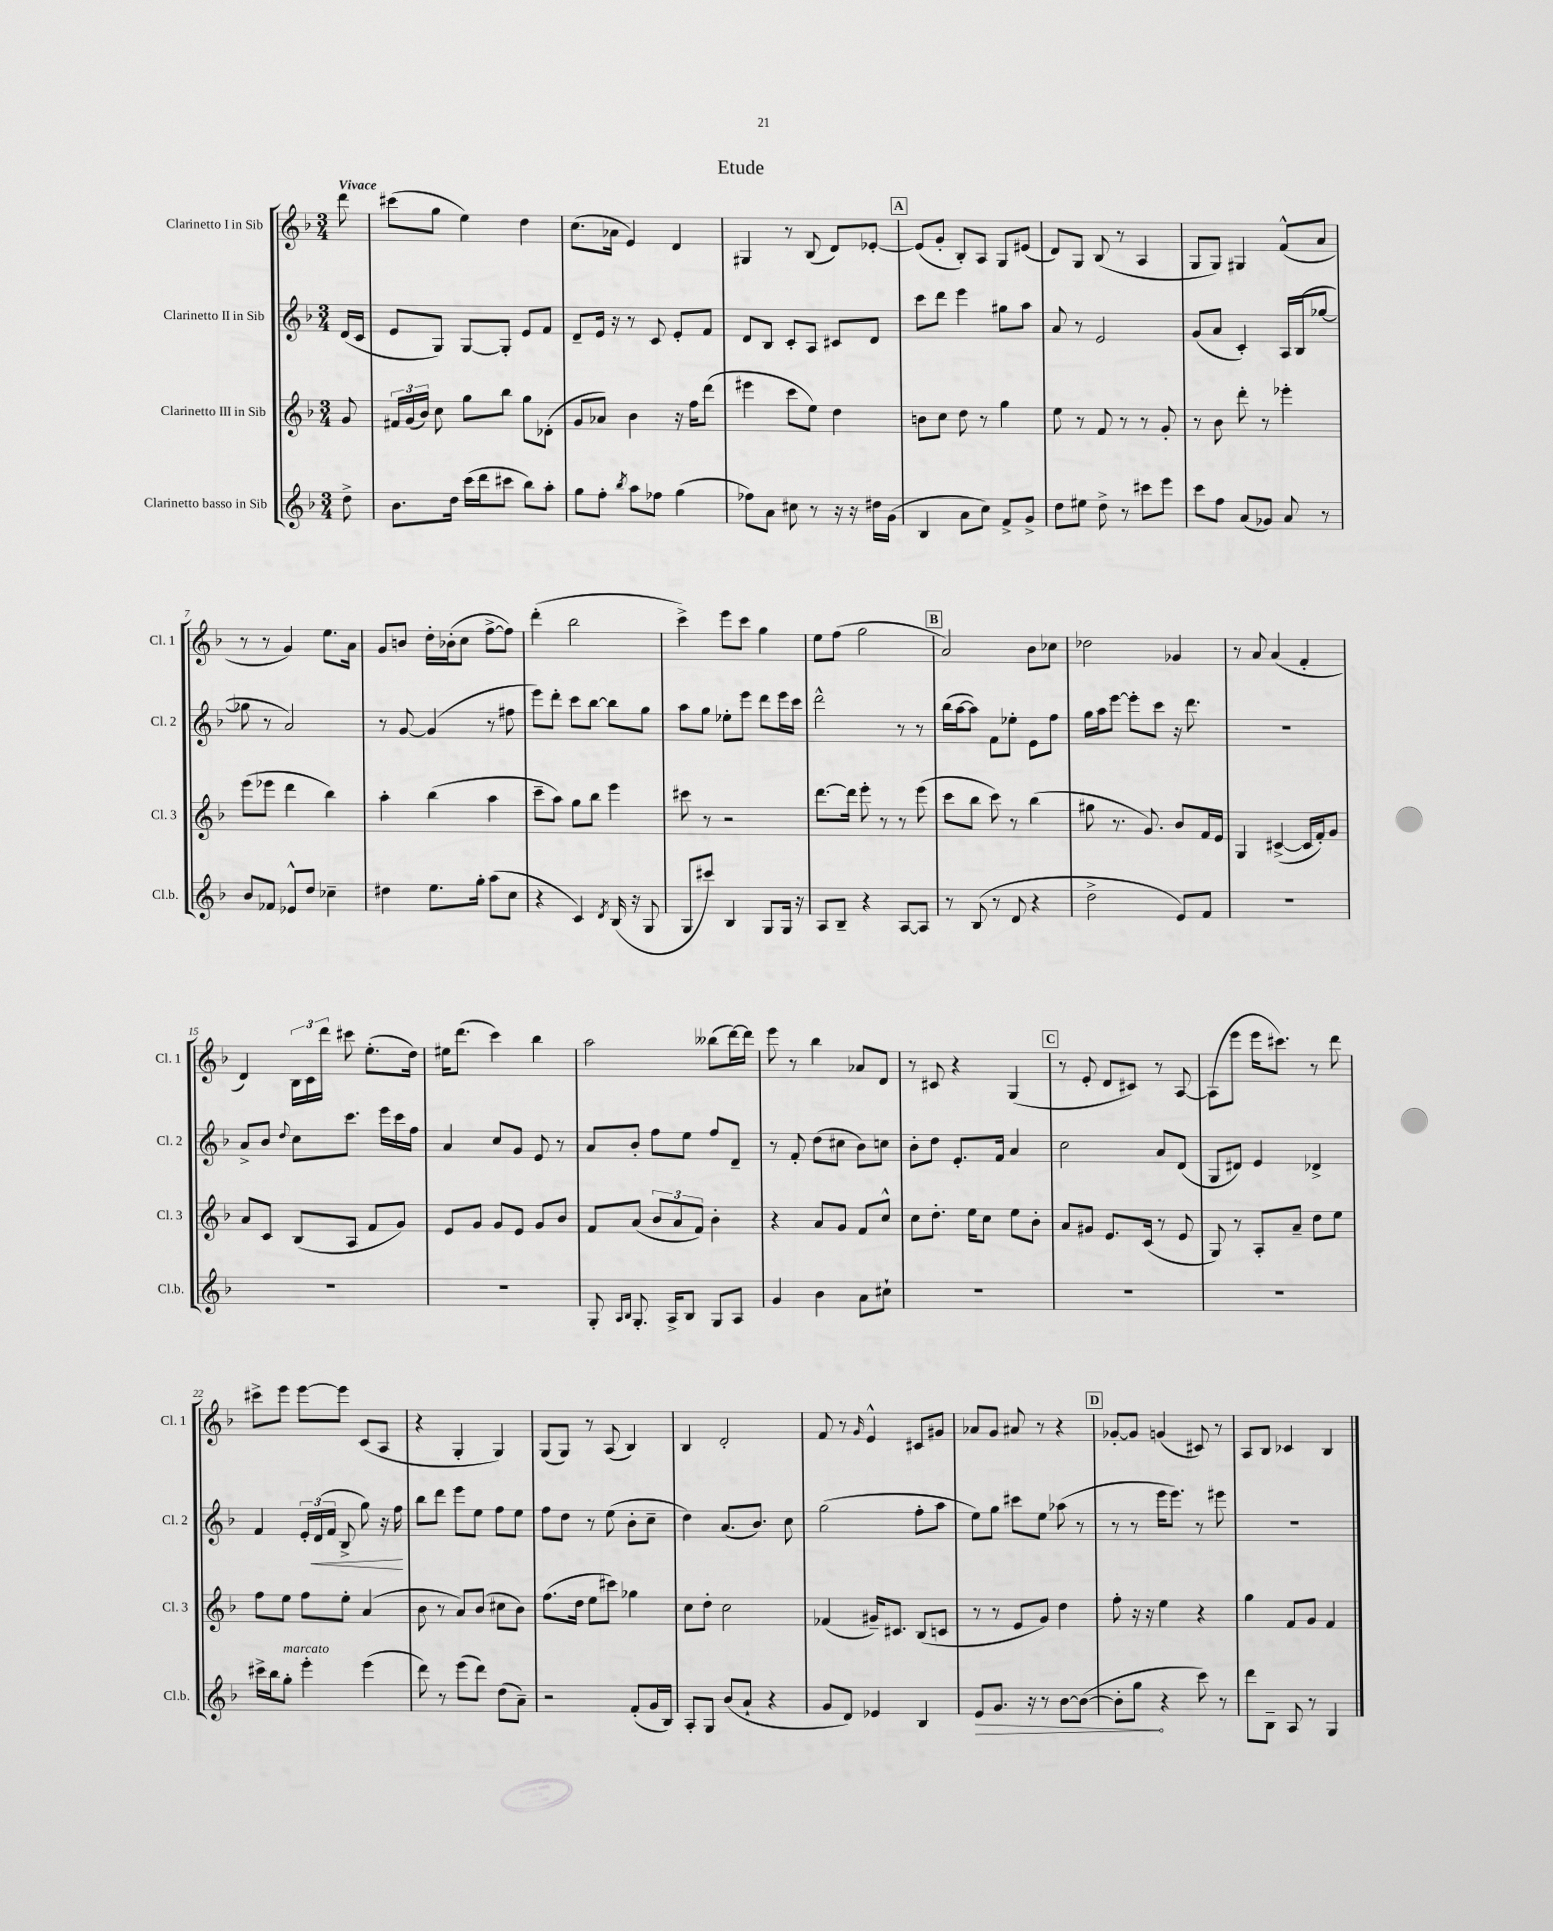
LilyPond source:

\header { title = "Etude" }
<<
\new StaffGroup <<
\new Staff = "s0" \with { instrumentName = "Clarinetto I in Sib" shortInstrumentName = "Cl. 1" } {
    \clef treble \key f \major \numericTimeSignature \time 3/4 \partial 8 \tempo "Vivace"
    \autoBeamOff d'''8 |
    cis'''8[( g''8] e''4) d''4 |
    c''8.[( aes'16] e'4) d'4 |
    gis4 r8 bes8( d'8[) ees'8]~-. |
    \mark \markup { \box "A" } ees'8[( g'8]-. bes8[-.) a8] g8[ eis'8]( |
    d'8[) g8] bes8( r8 a4 |
    g8[ g8]) gis4 f'8[-^( a'8] |
    r8 r8 g'4) e''8.[ a'16] |
    g'8[ b'8] d''16[-. bes'16-.( c''8] f''8[~-> f''8]) |
    d'''4-.( bes''2 |
    c'''4->) e'''8[ c'''8] g''4 |
    e''8[ f''8]( g''2 |
    \mark \markup { \box "B" } a'2) bes'8[ ces''8] |
    des''2 ges'4 |
    r8 a'8 a'4( f'4-. |
    d'4) \tuplet 3/2 { bes16[ c'16 d'''16] } cis'''8 e''8.[-.( d''16]) |
    eis''16[ d'''8.]( c'''4) bes''4 |
    a''2 beses''8[( d'''16~) d'''16] |
    e'''8 r8 bes''4 aes'8[ d'8] |
    r8 cis'8 r4 g4( |
    \mark \markup { \box "C" } r8 e'8-. d'8[ cis'8]) r8 a8~ |
    a8[( e'''8] e'''16[ cis'''8.]) r8 d'''8 |
    cis'''8[-> e'''8] e'''8[~ e'''8] c'8[( a8] |
    r4 g4-. g4) |
    g8[( g8]) r8 a8( bes4) |
    bes4 d'2-. |
    f'8 r8 \grace { g'16 } e'4-^ cis'8[ gis'8] |
    aes'8[ g'8] ais'8 r8 r4 |
    \mark \markup { \box "D" } ges'8[~-. ges'8] g'4( cis'8) r8 |
    a8[ bes8] ces'4 bes4 \bar "|." |
}
\new Staff = "s1" \with { instrumentName = "Clarinetto II in Sib" shortInstrumentName = "Cl. 2" } {
    \clef treble \key f \major \numericTimeSignature \time 3/4 \partial 8
    \autoBeamOff d'16[( c'16] |
    e'8[ g8]) g8[~ g8]-. e'8[ f'8] |
    d'8[-- e'16] r16 r8 c'8 e'8[-. f'8] |
    d'8[ bes8] c'8[-. a8] cis'8[ d'8] |
    \mark \markup { \box "A" } c'''8[ d'''8] e'''4 gis''8[ a''8] |
    a'8 r8 e'2 |
    g'8[( a'8] c'4-.) a16[ bes16( ges''8]~ |
    ges''8 r8 a'2) |
    r8 g'8~ g'4( r8 fis''8 |
    e'''8[) d'''8]-. c'''8[ bes''8]~ bes''8[ g''8] |
    a''8[ g''8] ees''8[-. e'''8] d'''8[ e'''16 c'''16] |
    d'''2-^ r8 r8 |
    \mark \markup { \box "B" } bes''16[( a''16~ a''8]) f'8[ ees''8]-. e'8[ f''8] |
    g''16[ a''16 e'''8]~ e'''8[-. c'''8] r16 d'''8. |
    r2. |
    a'8[-> bes'8] \appoggiatura { d''8 } c''8[ c'''8.] e'''16[ c'''16 f''16] |
    a'4 c''8[ g'8] e'8 r8 |
    a'8[ bes'8]-. f''8[ e''8] f''8[ d'8]-- |
    r8 f'8-. d''8[( cis''8] bes'8[) c''8] |
    bes'8[-. d''8] e'8.[-. f'16] a'4 |
    \mark \markup { \box "C" } c''2 a'8[ d'8]( |
    g8[ dis'8]) e'4 des'4-> |
    f'4 \tuplet 3/2 { e'16[-. d'16\<( f'16] } bes8-> g''8) r16 f''16\! |
    bes''8[ d'''8] e'''8[ e''8] f''8[ e''8] |
    f''8[ d''8] r8 e''8( bes'8[-. c''8]-- |
    d''4) a'8.[( bes'8.]) c''8 |
    g''2( f''8[-. a''8] |
    e''8[) g''8] cis'''8[ e''8] aes''8( r8 |
    \mark \markup { \box "D" } r8 r8 e'''16[ e'''8.]) r8 eis'''8 |
    R2. \bar "|." |
}
\new Staff = "s2" \with { instrumentName = "Clarinetto III in Sib" shortInstrumentName = "Cl. 3" } {
    \clef treble \key f \major \numericTimeSignature \time 3/4 \partial 8
    \autoBeamOff g'8 |
    \tuplet 3/2 { fis'16[ g'16( bes'16]) } c''8 g''8[ bes''8] g''8[ des'8]-.( |
    g'8[ aes'8]) bes'4 r16 f''16[ d'''8]( |
    eis'''4 c'''8[ e''8]) d''4 |
    \mark \markup { \box "A" } b'8[ c''8] d''8 r8 g''4 |
    e''8 r8 f'8 r8 r8 g'8-. |
    r8 bes'8 d'''8-. r8 ees'''4-. |
    e'''8[( ees'''8] d'''4 bes''4) |
    a''4-. bes''4( a''4 |
    c'''8[-- a''8]) g''8[ bes''8] e'''4 |
    cis'''8 r8 r2 |
    d'''8.[~ d'''16] e'''8-. r8 r8 e'''8( |
    \mark \markup { \box "B" } c'''8[ bes''8] c'''8) r8 bes''4( |
    gis''8 r8. g'8.) bes'8[ f'16 e'16] |
    g4 cis'4~->( cis'16[ f'16-.) g'8] |
    a'8[ c'8] bes8[( a8] f'8[ g'8]) |
    e'8[ g'8] g'8[ e'8] g'8[ bes'8] |
    f'8[ a'8]( \tuplet 3/2 { bes'8[ a'8 f'8]) } bes'4-. |
    r4 a'8[ g'8] f'8[ c''8]-^ |
    c''8[ d''8.]-. e''16[ c''8] e''8[ bes'8]-. |
    \mark \markup { \box "C" } a'8[ gis'8] e'8.[ c'16]( r8 e'8 |
    g8) r8 a8[-. a'8]-- d''8[ e''8] |
    f''8[ e''8] f''8[ e''8]-. a'4( |
    bes'8 r8 a'8[) bes'8]( cis''8[ bes'8]) |
    f''8.[( d''16] e''8[ cis'''8]) ges''4 |
    c''8[ d''8]-. c''2 |
    fes'4( gis'16[--) cis'8.] bes8[( c'8] |
    r8 r8 e'8[ g'8]) d''4 |
    \mark \markup { \box "D" } f''8-. r16 r16 e''4 r4 |
    g''4 f'8[ g'8] f'4 \bar "|." |
}
\new Staff = "s3" \with { instrumentName = "Clarinetto basso in Sib" shortInstrumentName = "Cl.b." } {
    \clef treble \key f \major \numericTimeSignature \time 3/4 \partial 8
    \autoBeamOff d''8-> |
    bes'8.[ d''16] c'''16[( d'''16 cis'''8] bes''8[) a''8]-. |
    g''8[ f''8]-. \acciaccatura { bes''8 } a''8[ fes''8] g''4( |
    fes''8[) a'8] cis''8 r8 r16 r16 dis''16[ g'16]( |
    \mark \markup { \box "A" } bes4 a'8[ c''8]) f'8[-> g'8]-> |
    d''8[ eis''8] d''8-> r8 cis'''8[ e'''8] |
    c'''8[ f''8] a'8[( ges'8]) a'8 r8 |
    bes'8[ fes'8] ees'8[-^ d''8] ces''4-- |
    dis''4 e''8.[ g''16]-. a''8[( c''8] |
    r4 c'4) \acciaccatura { d'8 } bes16( r16 g8 |
    g8[ cis'''8]) bes4 g8[ g16] r16 |
    a8[ bes8]-- r4 a8[~ a8] |
    \mark \markup { \box "B" } r8 bes8( r8 d'8 r4 |
    d''2-> e'8[) f'8] |
    R2. |
    R2. |
    R2. |
    g8-. \grace { a16[ bes16] } g8.-. a16[-> bes8] g8[ a8] |
    g'4 bes'4 a'8[ cis''8]-! |
    R2. |
    \mark \markup { \box "C" } R2. |
    R2. |
    cis'''16[-> bes''16 g''8]-.^\markup { \italic "marcato" } e'''4-. e'''4( |
    d'''8) r8 e'''8[( d'''8]) d''8[( a'8]--) |
    r2 f'8[-.( g'16 bes16]) |
    a8[-. g8] bes'8[( a'8]-! r4 |
    g'8[ d'8]) ees'4 bes4 |
    \once \override Hairpin.circled-tip = ##t e'8[\> g'8.] r16 r8 bes'8[~ bes'8]~( |
    \mark \markup { \box "D" } bes'8[-. g''8]\! r4 c'''8) r8 |
    d'''8[ bes8]-- a8 r8 g4 \bar "|." |
}
>>
>>
